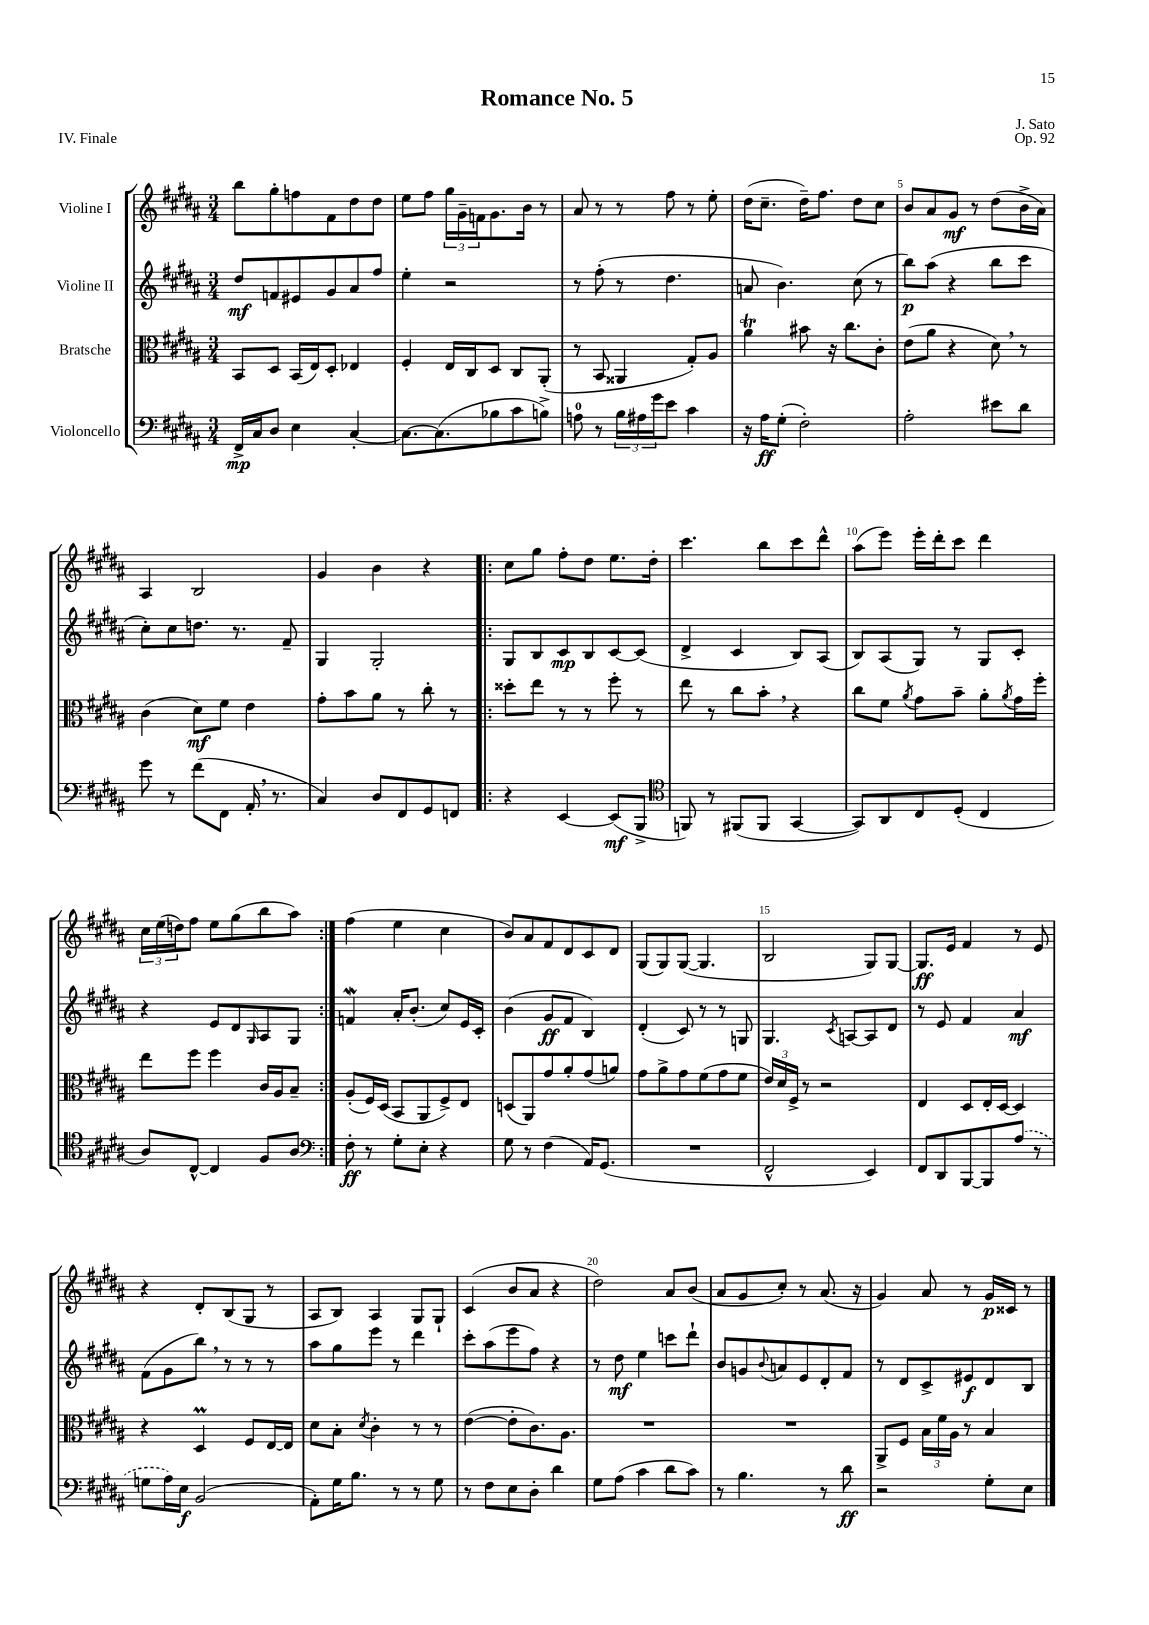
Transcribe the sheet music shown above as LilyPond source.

\header { title = "Romance No. 5" composer = "J. Sato" opus = "Op. 92" piece = "IV. Finale" }
<<
\new StaffGroup <<
\new Staff = "s0" \with { instrumentName = "Violine I" } {
    \clef treble \key b \major \numericTimeSignature \time 3/4
    b''8 gis''8-. f''8 fis'8 dis''8 dis''8 |
    e''8 fis''8 \tuplet 3/2 { gis''16 gis'16-- f'16 } gis'8. b'16 r8 |
    ais'8 r8 r8 fis''8 r8 e''8-. |
    dis''16( cis''8.-- dis''16--) fis''8. dis''8 cis''8 |
    b'8 ais'8 gis'8\mf r8 dis''8( b'16-> ais'16) |
    ais4 b2 |
    gis'4 b'4 r4 |
    \repeat volta 2 { cis''8 gis''8 fis''8-. dis''8 e''8. dis''16-. |
    cis'''4. b''8 cis'''8 dis'''8-^ |
    ais''8( e'''8) e'''16-. dis'''16-. cis'''8 dis'''4 |
    \tuplet 3/2 { cis''16 e''16( d''16) } fis''8 e''8 gis''8( b''8 ais''8) | }
    fis''4( e''4 cis''4 |
    b'8) ais'8 fis'8 dis'8 cis'8 dis'8 |
    gis8( gis8) gis8~( gis4. |
    b2 gis8) gis8~ |
    gis8.\ff e'16 fis'4 r8 e'8 |
    r4 dis'8-. b8( gis8 r8 |
    ais8 b8) ais4 gis8 gis8-! |
    cis'4( b'8 ais'8 r4 |
    dis''2) ais'8 b'8( |
    ais'8 gis'8 cis''8-.) r8 ais'8.( r16 |
    gis'4) ais'8 r8 gis'16\p cisis'16 r8 \bar "|." |
}
\new Staff = "s1" \with { instrumentName = "Violine II" } {
    \clef treble \key b \major \numericTimeSignature \time 3/4
    dis''8\mf f'8 eis'8 gis'8 ais'8 fis''8 |
    e''4-. r2 |
    r8 fis''8-.( r8 dis''4. |
    a'8 b'4.) cis''8( r8 |
    b''8\p) ais''8( r4 b''8 cis'''8 |
    cis''8-.) cis''8 d''8. r8. fis'8-- |
    gis4 gis2-. |
    \repeat volta 2 { gis8 b8 cis'8\mp b8 cis'8~ cis'8( |
    dis'4-> cis'4 b8) ais8( |
    b8) ais8( gis8) r8 gis8 cis'8-. |
    r4 e'8 dis'8 \grace { gis16 } ais8 gis8 | }
    f'4\mordent ais'16-. b'8.-.( cis''8) e'16 cis'16-. |
    b'4( gis'8\ff fis'8 b4) |
    dis'4-.( cis'8) r8 r8 g8 |
    gis4. \acciaccatura { cis'8 } a8~ a8 dis'8 |
    r8 e'8 fis'4 ais'4\mf |
    fis'8( gis'8 b''8) \breathe r8 r8 r8 |
    ais''8 gis''8 e'''8 r8 dis'''4 |
    cis'''8-. ais''8( e'''8 fis''8) r4 |
    r8 dis''8\mf e''4 c'''8 dis'''8-! |
    b'8 g'8 \appoggiatura { b'8 } a'8 e'8 dis'8-. fis'8 |
    r8 dis'8 cis'8-> eis'8\f dis'8 b8 \bar "|." |
}
\new Staff = "s2" \with { instrumentName = "Bratsche" } {
    \clef alto \key b \major \numericTimeSignature \time 3/4
    b,8 dis8 b,16( e16) dis8-. ees4 |
    fis4-. e16 cis16 dis8 cis8 ais,8-.( |
    r8 b,8 aisis,4 gis8-.) ais8 |
    ais'4\trill bis'8 r16 cis''8. cis'8-. |
    e'8( ais'8 r4 dis'8) \breathe r8 |
    cis'4( dis'8\mf) fis'8 e'4 |
    gis'8-. b'8 ais'8 r8 cis''8-. r8 |
    \repeat volta 2 { disis''8-. e''8 r8 r8 fis''8-. r8 |
    e''8 r8 cis''8 b'8-. \breathe r4 |
    cis''8 fis'8 \acciaccatura { ais'8 } gis'8 b'8-- ais'8-. \acciaccatura { ais'8 } gis'16 fis''16-. |
    e''8 fis''8 fis''4 cis'16 ais16 b8-- | }
    ais8-.( fis16) dis16( b,8 ais,8 fis8->) e8 |
    d8( ais,8) gis'8 ais'8-. gis'8( a'8) |
    gis'8 ais'8-> gis'8 fis'8( gis'8 fis'8 |
    \tuplet 3/2 { e'16) dis'16 fis16-> } r8 r2 |
    e4 dis8 e16-. dis16~ dis4 |
    r4 dis4\prall fis8 e16~ e16 |
    dis'8 b8-. \acciaccatura { dis'8 } cis'4-. r8 r8 |
    e'4~( e'8-. cis'8.) ais8. |
    R2. |
    R2. |
    ais,8-> fis8 \tuplet 3/2 { b16 fis'16 ais16 } r8 b4 \bar "|." |
}
\new Staff = "s3" \with { instrumentName = "Violoncello" } {
    \clef bass \key b \major \numericTimeSignature \time 3/4
    fis,16->\mp cis16 dis8 e4 cis4~-. |
    cis8.~ cis8.( bes8 cis'8 b8->) |
    a8-0 r8 \tuplet 3/2 { b16 ais16 gis'16 } e'8 cis'4 |
    r16 ais16\ff gis8-.( fis2-.) |
    ais2-. eis'8 dis'8 |
    gis'8 r8 fis'8( fis,8 ais,16-. \breathe r8. |
    cis4) dis8 fis,8 gis,8 f,8 |
    \repeat volta 2 { r4 e,4~ e,8\mf( b,,8-> |
    \clef tenor f,8) r8 fis,8( fis,8 gis,4~ |
    gis,8) ais,8 cis8 dis8-.( cis4 |
    ais8) cis8~-^ cis4 fis8 ais8 | }
    \clef bass fis8-.\ff r8 gis8-. e8-. r4 |
    gis8 r8 fis4( ais,16) gis,8.( |
    R2. |
    fis,2-^ e,4) |
    fis,8 dis,8 b,,8~ b,,8 \once \slurDashed ais8( r8 |
    g8 ais16) e16\f b,2( |
    ais,8-.) gis16 b8. r8 r8 gis8 |
    r8 fis8 e8 dis8-. dis'4 |
    gis8 ais8( cis'4 dis'8 cis'8) |
    r8 b4. r8 dis'8\ff |
    r2 gis8-. e8 \bar "|." |
}
>>
>>
\layout { \context { \Score \override BarNumber.break-visibility = ##(#f #t #t) barNumberVisibility = #(every-nth-bar-number-visible 5) } }
